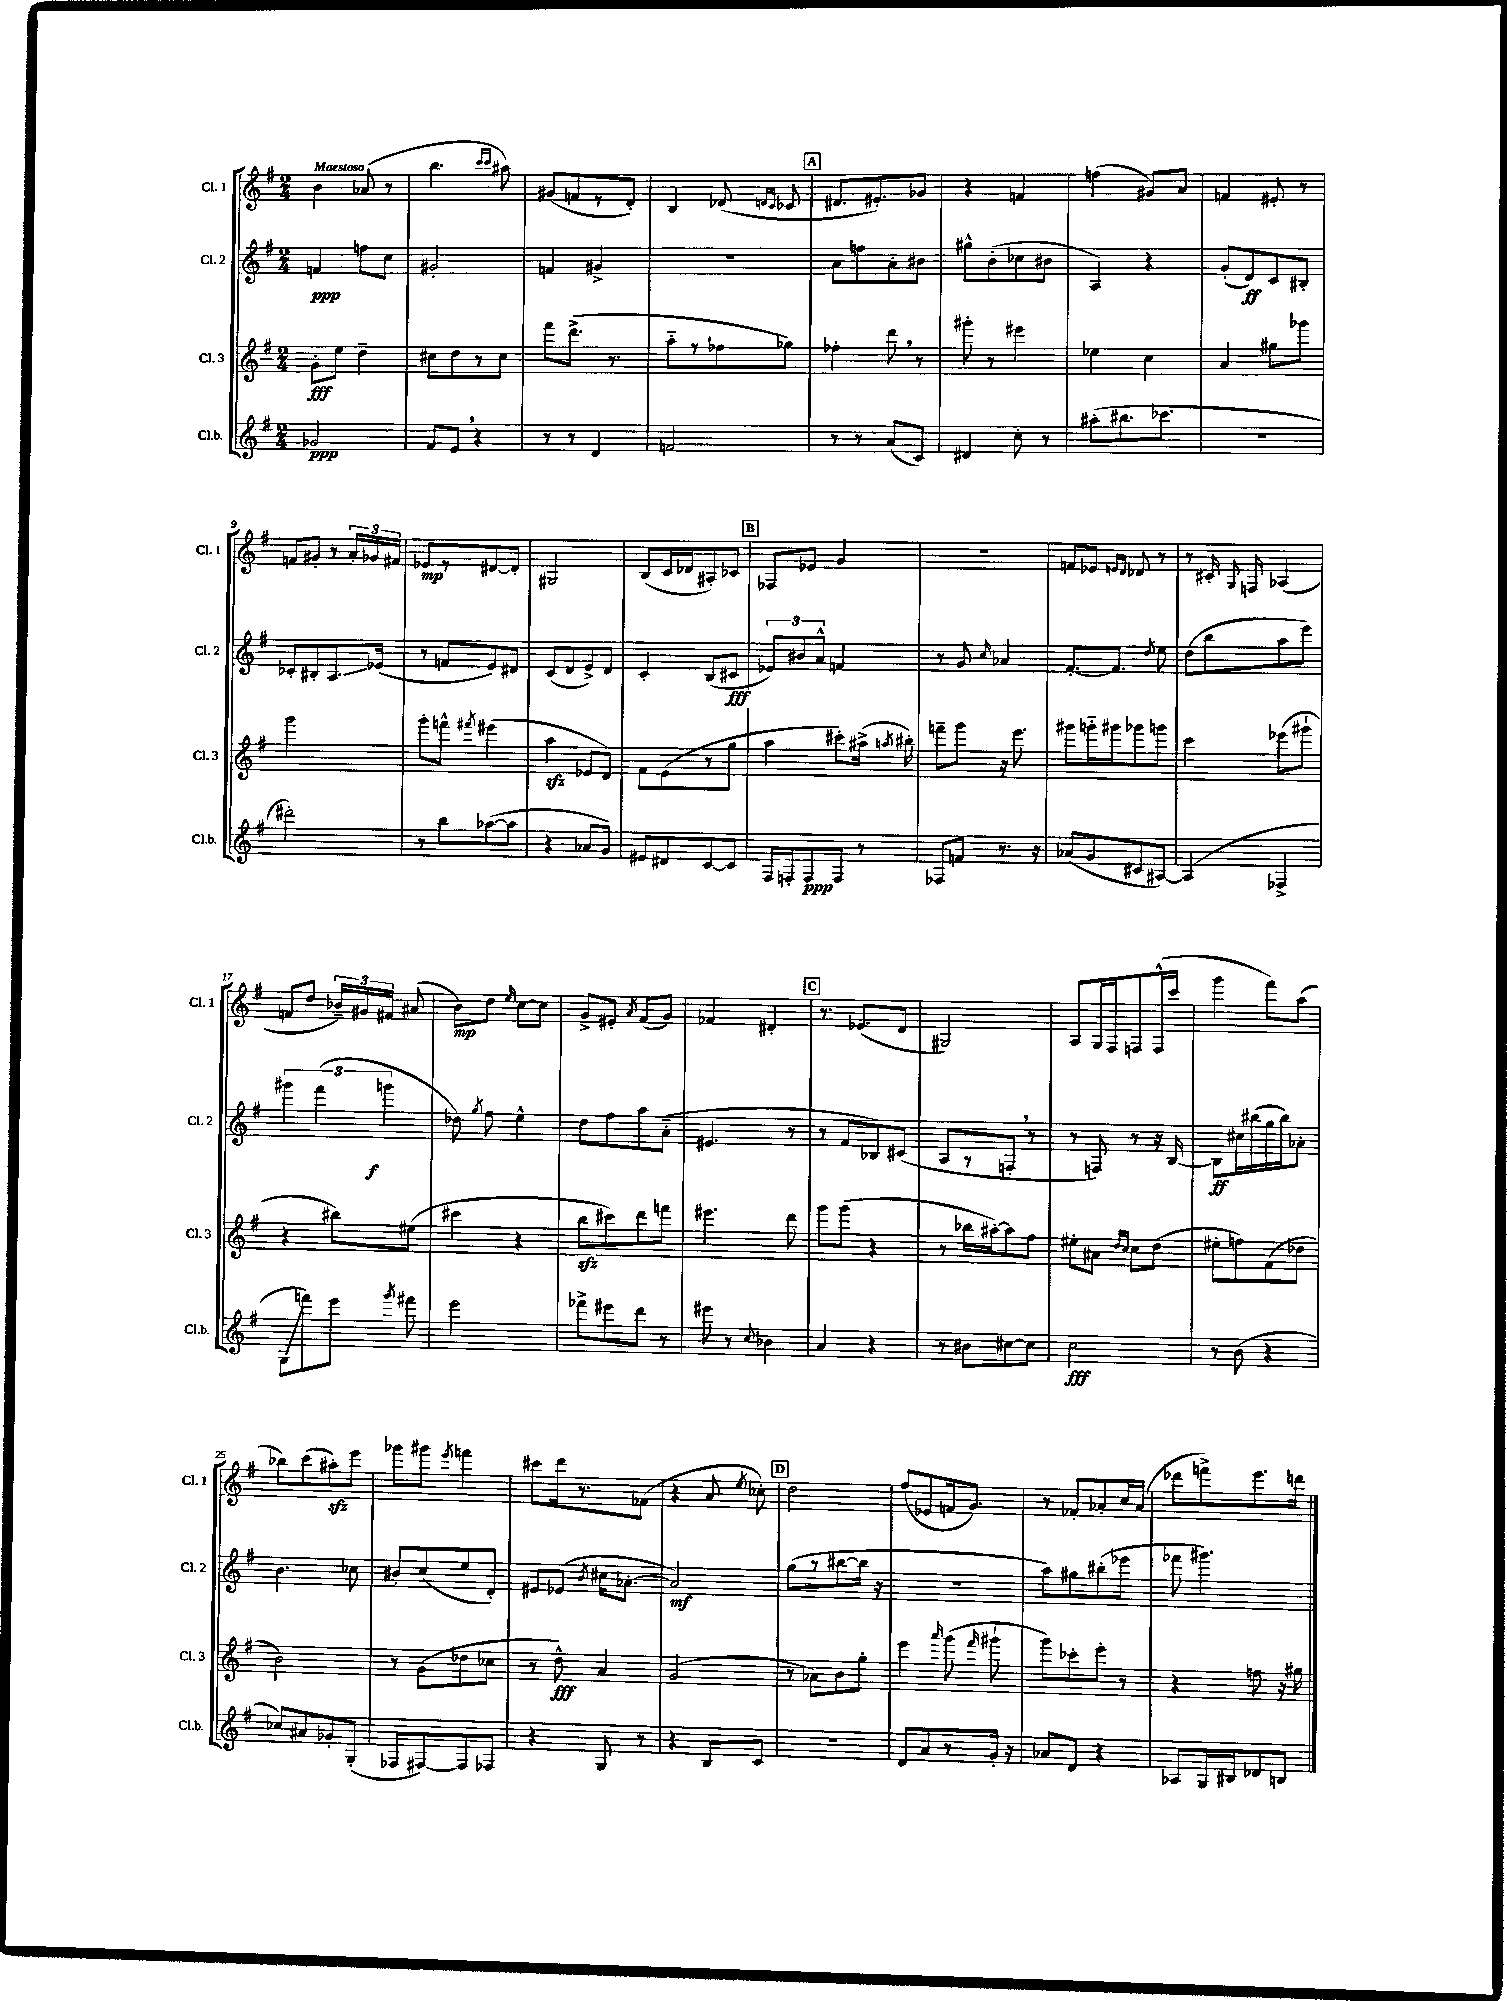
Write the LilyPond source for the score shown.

<<
\new StaffGroup <<
\new Staff = "s0" \with { instrumentName = "Cl. 1" shortInstrumentName = "Cl. 1" } {
    \clef treble \key g \major \numericTimeSignature \time 2/4 \tempo "Maestoso"
    \autoBeamOff b'4 aes'8( r8 |
    b''4. \grace { c'''16[ c'''16] } ais''8) |
    gis'8[( f'8 r8 d'8]-.) |
    b4 des'8( \grace { d'16[ c'16] } ces'8 |
    \mark \markup { \box "A" } dis'8.[ eis'8.-.) ges'8] |
    r4 f'4 |
    f''4( gis'8[) a'8] |
    f'4 eis'8-. r8 |
    f'8[ gis'8]-. r8 \tuplet 3/2 { a'16[-. ges'16 fis'16] } |
    ees'8[\mp r8 dis'8~ dis'8]-. |
    gis2 |
    b8[( c'16 des'16 ais8-.) ces'8] |
    \mark \markup { \box "B" } fes8[ ees'8] g'4 |
    r2 |
    f'8[ ees'8] \grace { e'16[ d'16] } des'8 r8 |
    r8 cis'16-. \appoggiatura { g8 } f16 aes4( |
    f'8[ d''8] \tuplet 3/2 { bes'16[--) gis'16 fis'16] } ais'8( |
    b'8[\mp) d''8] \grace { e''16 } c''8[~ c''8] |
    g'8[-> eis'8]-. \acciaccatura { a'8 } fis'8[( g'8]) |
    fes'4 dis'4-. |
    \mark \markup { \box "C" } r8. ees'8.[( d'8] |
    gis2) |
    a8[ g16 fis16 f8 f16-^( c'''16] |
    g'''4 fis'''8[) a''8]( |
    bes''8[) c'''8( ais''8-.\sfz) e'''8] |
    ges'''8[ gis'''8] \acciaccatura { e'''8 } f'''4 |
    cis'''8[ d'''16 r8. fes'8]( |
    r4 a'8 \acciaccatura { e''8 } ces''8-.) |
    \mark \markup { \box "D" } d''2 |
    fis''8[( ees'8 f'16 g'8.]) |
    r8 fes'8[-. aes'8-. c''16 aes'16]( |
    des'''8[ f'''8->) e'''8. d'''16] \bar "|." |
}
\new Staff = "s1" \with { instrumentName = "Cl. 2" shortInstrumentName = "Cl. 2" } {
    \clef treble \key g \major \numericTimeSignature \time 2/4
    \autoBeamOff f'4\ppp f''8[ c''8] |
    gis'2-. |
    f'4 gis'4-> |
    R2 |
    \mark \markup { \box "A" } a'8[ f''8 a'8-. bis'8] |
    gis''8[-^ b'8-.( ces''8 bis'8] |
    a4) r4 |
    g'8[-.( d'8\ff) c'8 bis8]-. |
    ces'8[-. bis8-. a8.\glissando ees'16]( |
    r8 f'8[ e'8) dis'8] |
    c'8[( d'8 e'8->) d'8] |
    c'4-. b8[( cis'8]\fff |
    \mark \markup { \box "B" } \tuplet 3/2 { ees'8[) bis'8 a'8]-^ } f'4 |
    r8 g'8 \grace { c''16 } aes'4 |
    fis'8.[~-. fis'8.] \acciaccatura { d''8 } e''8 |
    d''8[( b''8 a''8 e'''8]) |
    \tuplet 3/2 { gis'''4 fis'''4( g'''4\f } |
    des''8) \acciaccatura { g''8 } fis''8 e''4-^ |
    d''8[ fis''8 a''8 a'8]-_( |
    eis'4. r8 |
    \mark \markup { \box "C" } r8 fis'8[ bes8) cis'8]( |
    a8[ r8 f8]-. \breathe r8 |
    r8 f8) r8 r16 b16~ |
    b8[\ff cis''16 bis''16( g''16 bis''16) aes'8]-. |
    b'4. ces''8 |
    bis'8[-. c''8( e''8 d'8]-.) |
    eis'8[ ees'8]( \acciaccatura { b'8 } cis''16[ aes'8.]~-. |
    aes'2\mf) |
    \mark \markup { \box "D" } g''8[( r8 bis''8~ bis''16] r16 |
    R2 |
    a''8[) gis''8 bis''8-.( ees'''8] |
    fes'''8 gis'''4.) \bar "|." |
}
\new Staff = "s2" \with { instrumentName = "Cl. 3" shortInstrumentName = "Cl. 3" } {
    \clef treble \key g \major \numericTimeSignature \time 2/4
    \autoBeamOff g'8[-.\fff e''8] d''4-- |
    cis''8[ d''8 r8 cis''8] |
    fis'''8[ d'''8.]->( r8. |
    a''8[-_ r8 fes''8 ges''8]) |
    \mark \markup { \box "A" } fes''4-. d'''8 \breathe r8 |
    gis'''8-. r8 eis'''4 |
    ees''4 c''4 |
    a'4 gis''8[ ges'''8] |
    g'''2 |
    g'''8[-. f'''8]-^ \acciaccatura { fis'''8 } eis'''4( |
    a''4\sfz ees'8[ d'8]) |
    fis'8[ e'8( r8 g''8] |
    \mark \markup { \box "B" } a''4 cis'''8[-.) ais''16]->( \acciaccatura { a''8 } bis''16-.) |
    f'''8[-- g'''8] r16 e'''8. |
    gis'''8[ g'''16-_ gis'''16 ges'''8 g'''8] |
    c'''4 ees'''8[( gis'''8]-! |
    r4 bis''8[) eis''8]( |
    cis'''4 r4 |
    b''8[\sfz cis'''8) d'''8 f'''8] |
    eis'''4. d'''8 |
    \mark \markup { \box "C" } g'''8[ g'''8]( r4 |
    r8 bes''16[ ais''16~-.) ais''8 fis''8] |
    eis''8[-. ais'8] \grace { d''16[ c''16] } c''8[ d''8]( |
    eis''8[-. f''8) fis'8( des''8] |
    b'2) |
    r8 g'8[( des''8 ces''8] |
    r8 d''8-^\fff) a'4 |
    g'2( |
    \mark \markup { \box "D" } r8 aes'8[) b'8 g''8]-. |
    e'''4 \grace { a'''16 } g'''8( \grace { fis'''16 } gis'''8-! |
    g'''8[) ces'''8-. e'''8]-. r8 |
    r4 f''8 r16 gis''16 \bar "|." |
}
\new Staff = "s3" \with { instrumentName = "Cl.b." shortInstrumentName = "Cl.b." } {
    \clef treble \key g \major \numericTimeSignature \time 2/4
    \autoBeamOff ges'2\ppp |
    fis'8[ e'8] \breathe r4 |
    r8 r8 d'4 |
    f'2 |
    \mark \markup { \box "A" } r8 r8 a'8[( c'8]) |
    dis'4 c''8-. r8 |
    ais''8[-.( bis''8. ces'''8.] |
    r2 |
    dis'''2-.) |
    r8 b''8[ aes''8~( aes''8] |
    r4 aes'8[ g'8]) |
    eis'8[ dis'8 c'8~ c'8] |
    \mark \markup { \box "B" } fis16[ f16-. f8\ppp f8] r8 |
    fes8[ f'8] r8. r16 |
    aes'8[( g'8 cis'8 ais8]~) |
    ais4( fes4-> |
    g8[\glissando f'''8) e'''8] \acciaccatura { g'''8 } fis'''8 |
    e'''2 |
    fes'''8[-> eis'''8 d'''8] r8 |
    eis'''8 r8 \appoggiatura { c''8 } bes'4 |
    \mark \markup { \box "C" } a'4 r4 |
    r8 bis'8[ cis''8~ cis''8] |
    c''2\fff |
    r8 b'8( r4 |
    ces''8[) ais'8 ges'8-. g8]-.( |
    fes8[ fis8~) fis8 fes8] |
    r4 g8 r8 |
    r4 b8[ c'8] |
    \mark \markup { \box "D" } r2 |
    d'8[ a'8 r8 g'16]-. r16 |
    aes'8[ d'8] r4 |
    aes8[ g16 bis16 des'8 b8] \bar "|." |
}
>>
>>
